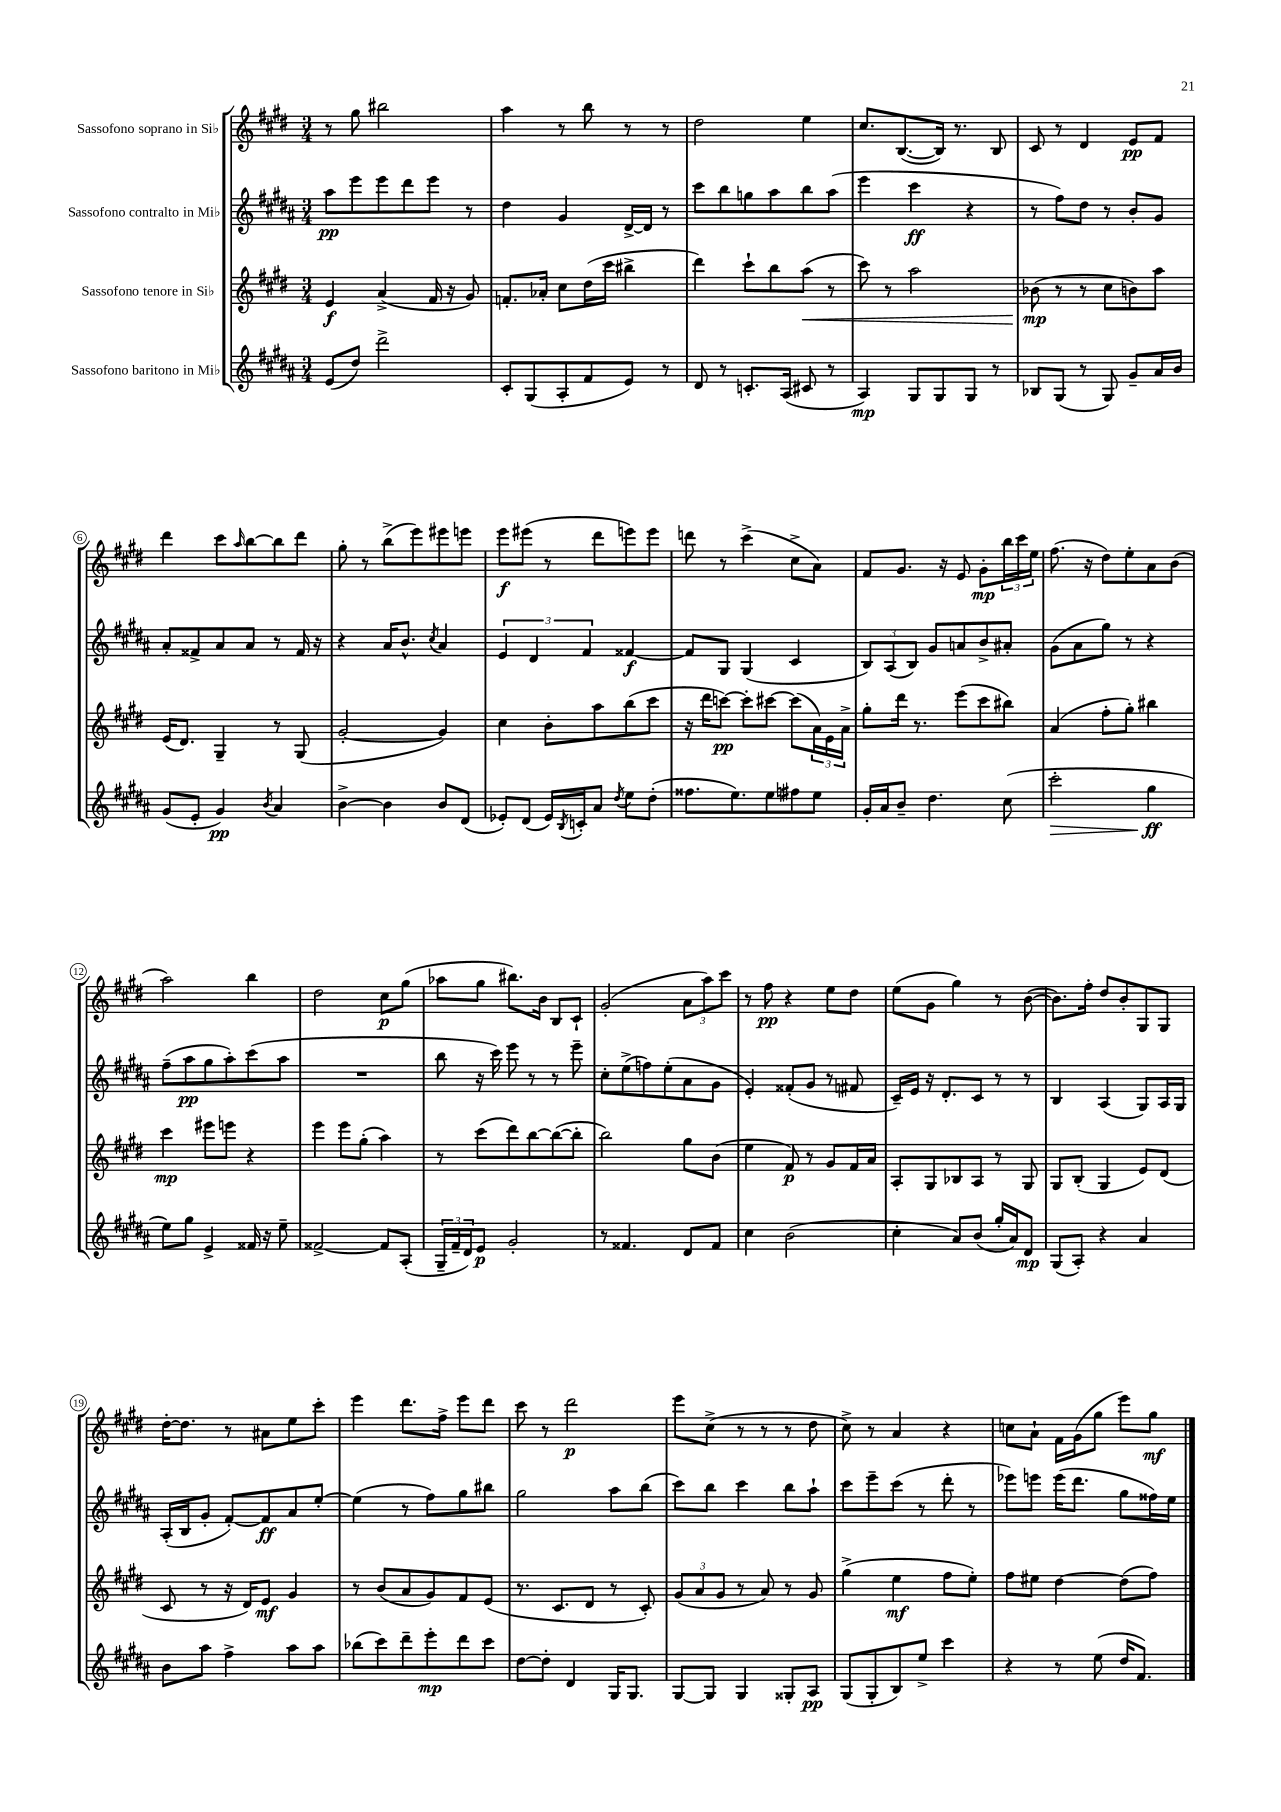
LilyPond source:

<<
\new StaffGroup <<
\new Staff = "s0" \with { instrumentName = "Sassofono soprano in Sib" } {
    \clef treble \key e \major \numericTimeSignature \time 3/4
    r8 gis''8 bis''2 |
    a''4 r8 b''8 r8 r8 |
    dis''2 e''4 |
    cis''8. b8.~( b16) r8. b8 |
    cis'8 r8 dis'4 e'8\pp fis'8 |
    dis'''4 cis'''8 \grace { a''16 } b''8~ b''8 dis'''8 |
    gis''8-. r8 b''8->( e'''8) eis'''8 e'''8 |
    e'''8\f eis'''8( r8 dis'''8 e'''8) e'''8 |
    d'''8 r8 cis'''4->( cis''8-> a'8) |
    fis'8 gis'8. r16 e'8 gis'8-.\mp \tuplet 3/2 { b''16 cis'''16 e''16 } |
    fis''8.( r16 dis''8) e''8-. a'8 b'8( |
    a''2) b''4 |
    dis''2 cis''8\p gis''8( |
    aes''8 gis''8 bis''8.) b'16 b8 cis'8-! |
    gis'2-.( \tuplet 3/2 { a'8 a''8) cis'''8 } |
    r8 fis''8\pp r4 e''8 dis''8 |
    e''8( gis'8 gis''4) r8 b'8~( |
    b'8.) fis''16-. dis''8 b'8-. gis8 gis8 |
    dis''16~-. dis''8. r8 ais'8 e''8 cis'''8-. |
    e'''4 dis'''8. fis''16-> e'''8 dis'''8 |
    cis'''8 r8 dis'''2\p |
    e'''8 cis''8->( r8 r8 r8 dis''8 |
    cis''8->) r8 a'4 r4 |
    c''8 a'8-! fis'16 gis'16( gis''8 e'''8) gis''8\mf \bar "|." |
}
\new Staff = "s1" \with { instrumentName = "Sassofono contralto in Mib" } {
    \clef treble \key b \major \numericTimeSignature \time 3/4
    ais''8\pp e'''8 e'''8 dis'''8 e'''8 r8 |
    dis''4 gis'4 dis'16~-> dis'16 r8 |
    cis'''8 b''8 g''8 ais''8 b''8 ais''8( |
    e'''4 cis'''4\ff r4 |
    r8 fis''8) dis''8 r8 b'8-. gis'8 |
    ais'8-. fisis'8-> ais'8 ais'8 r8 fisis'16 r16 |
    r4 ais'16 b'8.-^ \acciaccatura { cis''8 } ais'4 |
    \tuplet 3/2 { e'4 dis'4 fis'4 } fisis'4~\f |
    fisis'8 gis8 gis4( cis'4 |
    \tuplet 3/2 { b8) ais8( b8) } gis'8 a'8 b'8-> ais'8-. |
    gis'8( ais'8 gis''8) r8 r4 |
    fis''8--( ais''8\pp gis''8 ais''8-.) cis'''8( ais''8 |
    R2. |
    b''8 r16 cis'''16) e'''8 r8 r8 e'''8-- |
    cis''8-. e''8->( f''8) e''8-.( ais'8 gis'8 |
    e'4-.) fisis'8-.( gis'8 r8 fis'8 |
    cis'16--) e'16 r16 dis'8.-. cis'8 r8 r8 |
    b4 ais4( gis8) ais16 gis16 |
    ais16-.( b16 gis'8-. fis'8~-.) fis'8\ff ais'8 e''8~-. |
    e''4( r8 fis''8) gis''8 bis''8 |
    gis''2 ais''8 b''8( |
    cis'''8) b''8 cis'''4 b''8 ais''8-! |
    cis'''8 e'''8-- cis'''8( r8 dis'''8-. r8 |
    ees'''8) e'''8 e'''16( dis'''8. gis''8 fisis''16) e''16 \bar "|." |
}
\new Staff = "s2" \with { instrumentName = "Sassofono tenore in Sib" } {
    \clef treble \key e \major \numericTimeSignature \time 3/4
    e'4\f a'4->( fis'16 r16 gis'8) |
    f'8.-. aes'16-. cis''8 dis''16( cis'''16 bis''4-> |
    dis'''4) cis'''8-! b''8 a''8\<( r8 |
    cis'''8) r8 a''2 |
    bes'8\mp\!( r8 r8 cis''8 b'8) a''8 |
    e'16( dis'8.) gis4-- r8 gis8( |
    gis'2~-. gis'4) |
    cis''4 b'8-. a''8 b''8( cis'''8 |
    r16 dis'''16 c'''8~\pp) c'''8-. cis'''8~ cis'''8( \tuplet 3/2 { a'16) e'16 a'16-> } |
    gis''8-. dis'''16 r8. e'''8( cis'''8 bis''8) |
    a'4( fis''8-. gis''8-.) bis''4 |
    cis'''4\mp eis'''8 e'''8 r4 |
    e'''4 e'''8 gis''8-.( a''4) |
    r8 cis'''8( dis'''8) b''8~ b''8~( b''8-. |
    b''2) gis''8 b'8( |
    e''4 fis'8\p) r8 gis'8 fis'16 a'16 |
    a8-. gis8 bes8 a8 r8 gis8 |
    gis8 b8-.( gis4 e'8) dis'8( |
    cis'8 r8 r16 dis'16) e'8\mf gis'4 |
    r8 b'8( a'8 gis'8) fis'8 e'8( |
    r8. cis'8. dis'8 r8 cis'8-.) |
    \tuplet 3/2 { gis'8( a'8 gis'8 } r8 a'8) r8 gis'8 |
    gis''4->( e''4\mf fis''8 e''8-.) |
    fis''8 eis''8 dis''4~ dis''8( fis''8) \bar "|." |
}
\new Staff = "s3" \with { instrumentName = "Sassofono baritono in Mib" } {
    \clef treble \key b \major \numericTimeSignature \time 3/4
    e'8( dis''8) dis'''2-> |
    cis'8-. gis8( ais8-. fis'8 e'8) r8 |
    dis'8 r8 c'8.-. ais16( cis'8 r8 |
    ais4\mp) gis8 gis8 gis8 r8 |
    bes8 gis8( r8 gis8) gis'8-- ais'16 b'16 |
    gis'8( e'8-. gis'4\pp) \acciaccatura { b'8 } ais'4 |
    b'4~-> b'4 b'8 dis'8( |
    ees'8-.) dis'8( ees'16) \acciaccatura { b8 } c'16-. ais'8 \acciaccatura { dis''8 } e''8 dis''8-.( |
    fisis''8. e''8.) e''8 fis''8 e''8 |
    gis'16-. ais'16 b'8-- dis''4. cis''8( |
    cis'''2-.\> gis''4\ff\! |
    e''8) gis''8 e'4-> fisis'16 r16 e''8-- |
    fisis'2~-> fisis'8 ais8-.( |
    \tuplet 3/2 { gis16-- fis'16-- dis'16) } e'8\p gis'2-. |
    r8 fisis'4. dis'8 fisis'8 |
    cis''4 b'2( |
    cis''4-. ais'8) b'8( gis''16-. ais'16) dis'8\mp |
    gis8( ais8-.) r4 ais'4 |
    b'8 ais''8 fis''4-> ais''8 ais''8 |
    bes''8( cis'''8) dis'''8-- e'''8-.\mp dis'''8 cis'''8 |
    dis''8~ dis''8-. dis'4 gis16 gis8. |
    gis8~ gis8 gis4 gisis8-. ais8\pp |
    gis8( gis8-. b8) e''8-> cis'''4 |
    r4 r8 e''8( dis''16 fis'8.) \bar "|." |
}
>>
>>
\layout { \context { \Score \override BarNumber.stencil = #(make-stencil-circler 0.1 0.3 ly:text-interface::print) } }
